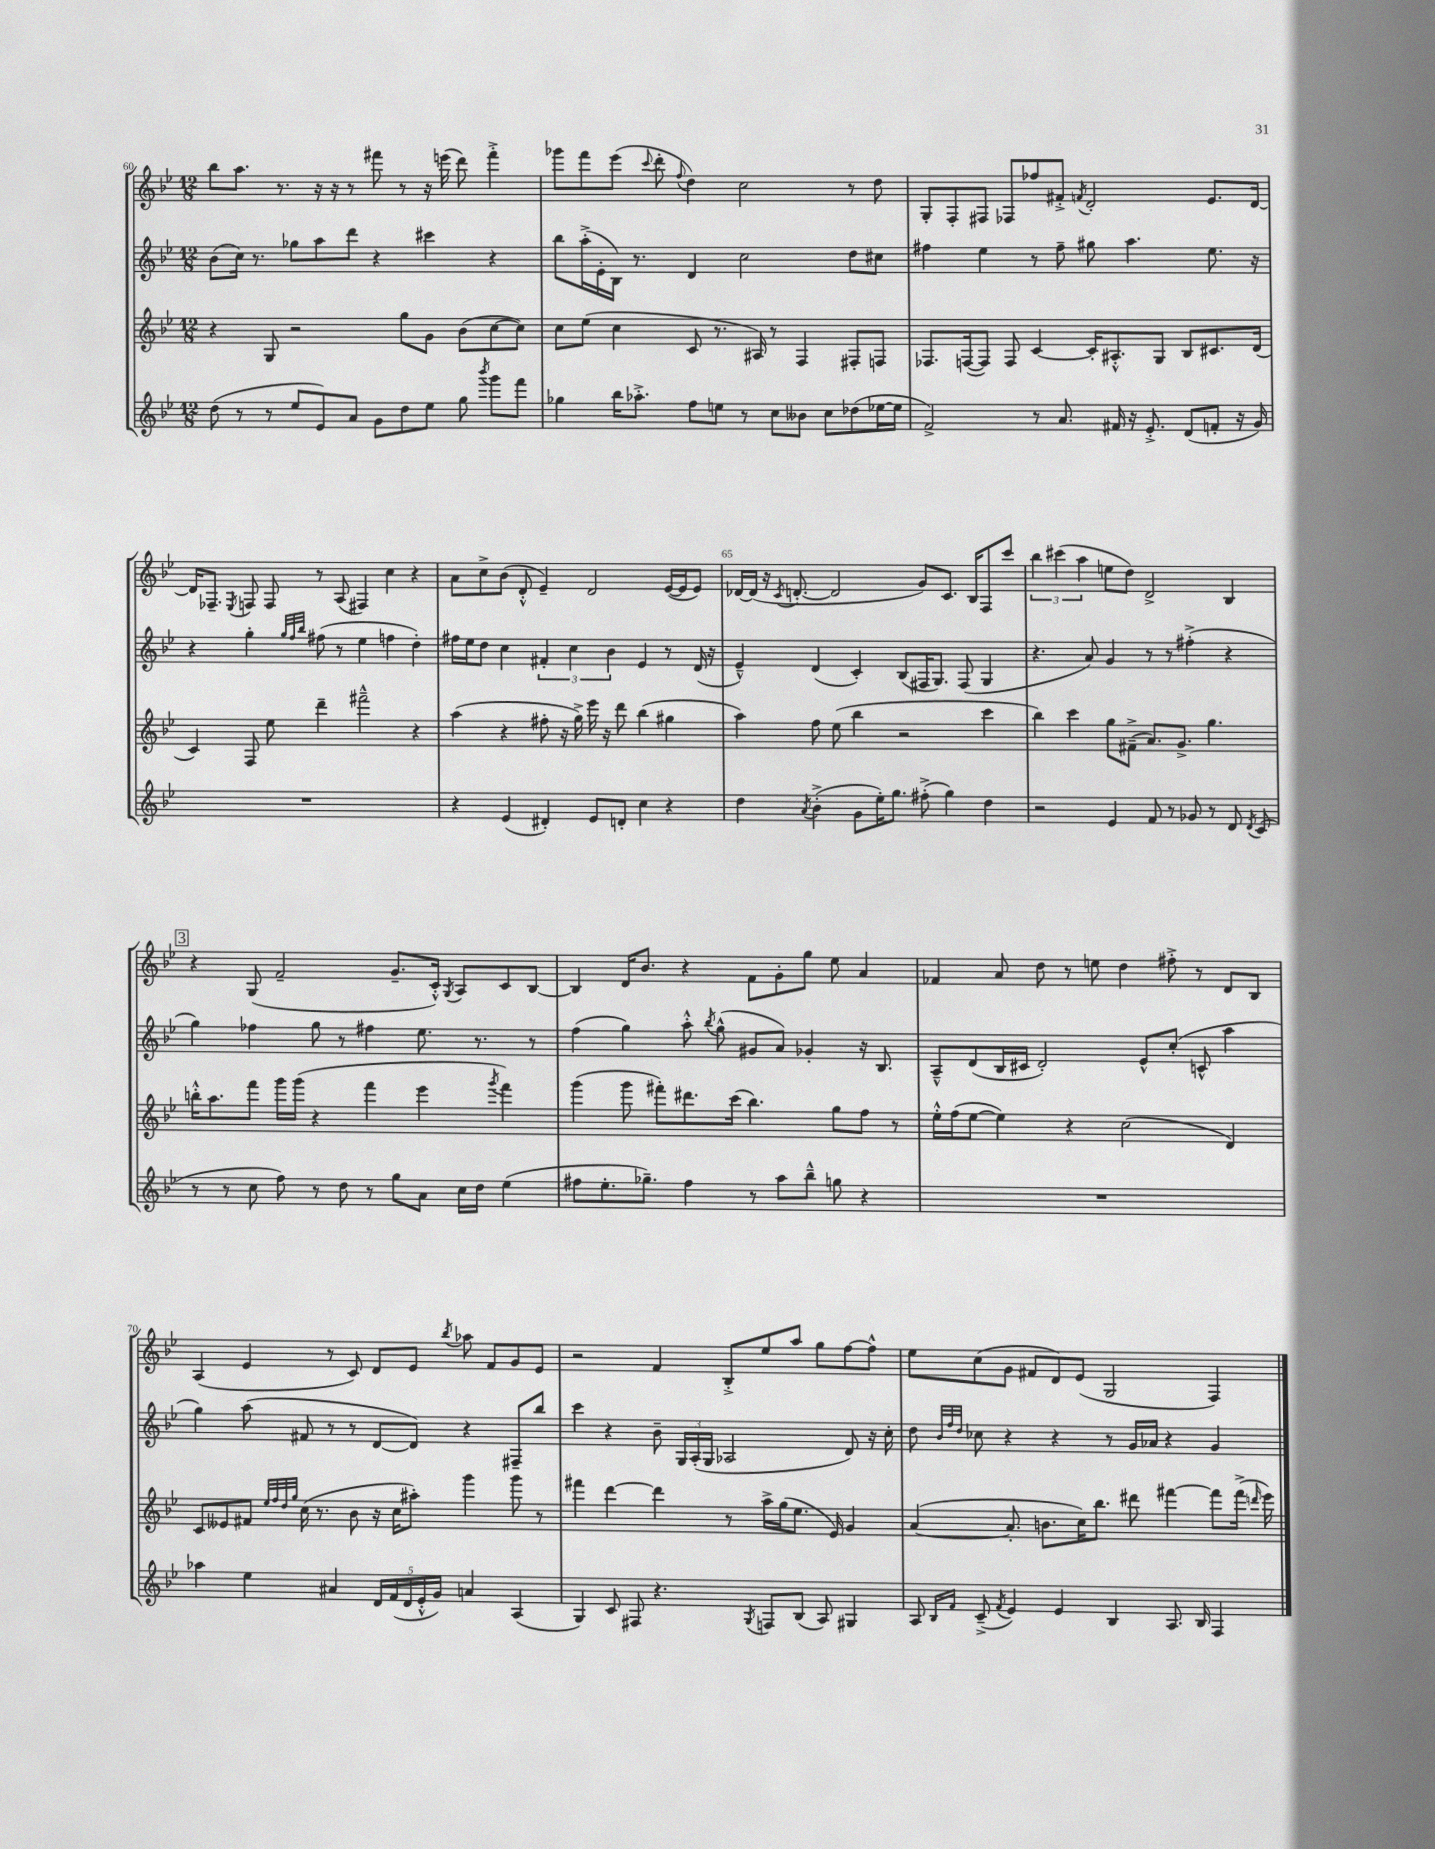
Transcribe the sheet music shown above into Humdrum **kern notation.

**kern	**kern	**kern	**kern
*staff4	*staff3	*staff2	*staff1
*clefG2	*clefG2	*clefG2	*clefG2
*k[b-e-]	*k[b-e-]	*k[b-e-]	*k[b-e-]
*M12/8	*M12/8	*M12/8	*M12/8
(8dd	4r	(8b-	8bb-
8r	.	16cc)	8.aa
.	.	8.r	.
8r	8G	.	.
.	.	.	8.r
8ee-	2r	8gg-	.
8e-)	.	8aa	16r
.	.	.	16r
8a	.	8ddd	8r
8g	.	4r	8fff#
8dd	8gg	.	8r
8ee-	8g	4ccc#	16r
.	.	.	(16eee
8gg	(8b-	.	8ddd)
8qbbb-	.	.	.
8ggg	[8cc	4r	4fff#'^
8fff	8cc])	.	.
=	=	=	=
4gg-	8cc	8bb-	8ggg-
.	(8ee-	(16aa'^	8fff
.	.	16e-'	.
16bb-	4cc	16B-)	(8eee-
8.aa-'^	.	8.r	.
.	.	.	8qqccc
.	.	.	8ddd'
.	.	.	8qqff
8ff	8c	4d	4dd)
8ee	8.r	.	.
8r	.	2cc	2cc
.	16A#)	.	.
8cc	8r	.	.
8b--	4F	.	.
8cc	.	.	.
(8dd-	8F#'	8dd	8r
[16ee-	8F	8cc#	8dd
16ee-]	.	.	.
=	=	=	=
2f^)	8.F-	4ff#	8G'
.	.	.	8F'
.	([16F	.	.
.	8F])	4ee-	8F#
.	8F	.	8F-
8r	[4c	8r	8ff-
8.a	.	8ff#~	8f#'^
.	.	.	8qf
.	16c']	8gg#	2d'
16f#	8.A#'^^	.	.
16r	.	4.aa	.
8.e-'^	.	.	.
.	8G	.	.
(8d	8B-	.	.
8f'	8.c#	8.ee-	8.e-
16r	.	.	.
16g)	(16d	16r	[16d
=	=	=	=
1.r	4c)	4r	16d]
.	.	.	8.F-~
.	.	.	8qE-
.	8F	4gg'	8F
.	8ee-	.	8F
.	.	32qqgg	.
.	.	32qqff	.
.	.	32qqbb-	.
.	4ddd~	(8ff#	8r
.	.	8r	(8A
.	2fff#~^^	4ee-	4F#)
.	.	4ff	4cc
.	4r	4dd')	4r
=	=	=	=
4r	(4aa	16ff#	8a
.	.	16ee-	.
.	.	8dd	8cc^
(4e-	4r	4cc	(8b-
.	.	.	8d'^^
4d#')	8ff#'	6f#'	4e-~)
.	16r	.	.
.	.	6cc	.
.	16gg^)	.	.
8e-	16eee-	.	2d
.	16r	.	.
.	.	6b-	.
8d'	8ddd	.	.
4cc	(4bb-	4e-	.
4r	4gg#	8r	([16e-
.	.	.	16e-]
.	.	(16d	8e-)
.	.	16r	.
=	=	=	=
4dd	4aa)	4e-~^^)	[16d-
.	.	.	(16d-]
.	.	.	16r
.	.	.	8qc
.	.	.	[8.d'
8qa	.	.	.
(4b-'^	8ff	(4d	.
.	(8ee-	.	2d]
8g	4bb-	4c')	.
16ee-')	.	.	.
8.gg	.	.	.
.	2r	(8B-	.
(8ff#'^	.	16F#	8g)
.	.	8.G)	.
4gg)	.	.	8.c
.	.	(8F#	.
.	.	.	16B-
4dd	4ccc	4G	8F
.	.	.	8ccc
=	=	=	=
2r	4bb-)	4.r	6bb-
.	.	.	(6ccc#
.	4ccc	.	.
.	.	.	6aa
.	.	8a)	.
4e-	8gg	4g	8ee
.	(8f#~^	.	8dd)
8f	8.a)	8r	2d^
8r	.	8r	.
.	8.g^	.	.
8g-	.	(4ff#'^	.
8r	4.gg	.	.
8d	.	4r	4B-
8qd	.	.	.
(8c	.	.	.
=	=	=	=
8r	16bb'^^	4gg)	4r
.	8.aa	.	.
8r	.	.	.
8cc	8fff	4ff-	(8G
8ff)	16ggg	.	2f~
.	(16ggg	.	.
8r	4r	8gg	.
8dd	.	8r	.
8r	4fff	4ff#	.
8gg	.	.	8.g~
8a	4eee-	8.ee-	.
.	.	.	16c'^^)
.	.	.	8qG
16cc	.	.	8A
16dd	.	8.r	.
.	8qggg	.	.
(4ee-	4fff)	.	8c
.	.	8r	[8B-
=	=	=	=
8ff#	(4ggg	(4ff	4B-]
8.ee-'	.	.	.
.	8ggg	4gg)	16d
8.gg-~)	.	.	8.b-
.	8fff#')	.	.
4ff#	8.ddd#	8aa'^^	4r
.	.	8qbb-	.
.	.	(8gg^^	.
.	(16ccc	.	.
8r	4.bb-)	8g#	8f
8aa	.	8a)	8g'
8bb-~^^	.	4g-'	8gg
8gg	8gg	.	8ee-
4r	8ff	16r	4a
.	.	8.B-	.
.	8r	.	.
=	=	=	=
1.r	16ee-'^^	8A~^^	4f-
.	(16ff	.	.
.	[8ee-	(8d	.
.	4ee-])	16B-	8a
.	.	16c#	.
.	.	2d')	8dd
.	4r	.	8r
.	.	.	8ee
.	(2cc	.	4dd
.	.	8e-^^	.
.	.	(8cc'	8ff#'^
.	.	8c^^	8r
.	4d)	4aa	8d
.	.	.	8B-
=	=	=	=
4aa-	8c	4gg)	(4A
.	8e--	.	.
4ee-	8f#	(8aa	4e-
.	32qqee-	.	.
.	32qqff	.	.
.	32qqdd	.	.
.	32qqgg	.	.
.	(16cc	8f#	.
.	8.r	.	.
4a#	.	8r	8r
.	8b-	8r	8c)
20d	16r	[8d	8d
(20f	.	.	.
.	16cc	.	.
20d	.	.	.
.	8aa#')	8d])	8e-
20e-'^^	.	.	.
20g)	.	.	.
.	.	.	8qbb-
4a	4ggg	4r	8aa-
.	.	.	8f
(4A	8ggg	8F#~	8g
.	8r	8bb-	8e-
=	=	=	=
4G)	4fff#	4ccc	2r
8c	[4ddd	4r	.
8F#	.	.	.
4.r	4ddd]	8b-~	4f
.	.	24G	.
.	.	(24A'	.
.	.	24G	.
.	8r	2A-	8B-'^
8qG	.	.	.
8F	16aa^	.	8ee-
.	(16gg	.	.
(8B-	8.ee-	.	8aa
8A)	.	.	8gg
.	16e-)	.	.
4G#	4g	8d)	[8ff
.	.	16r	8ff^^]
.	.	16cc'	.
=	=	=	=
8A	([4a	8dd	8ee-
.	.	32qqb-	.
16qqB-	.	32qqff	.
16qqf	.	32qqdd	.
(8c~^	.	8cc-	(8cc
8qf	.	.	.
4e-)	8.a']	4r	8g
.	.	.	8f#
.	8.b	.	.
4e-	.	4r	8d)
.	16cc)	.	(8e-
.	8.bb-	.	.
4B-	.	8r	2G
.	8ddd#	16g	.
.	.	16a-	.
8.A	[4fff#	4r	.
16B-	.	.	.
4F	8fff#]	4g	4F)
.	(16fff#^	.	.
.	16qqddd	.	.
.	16eee-)	.	.
==	==	==	==
*-	*-	*-	*-
